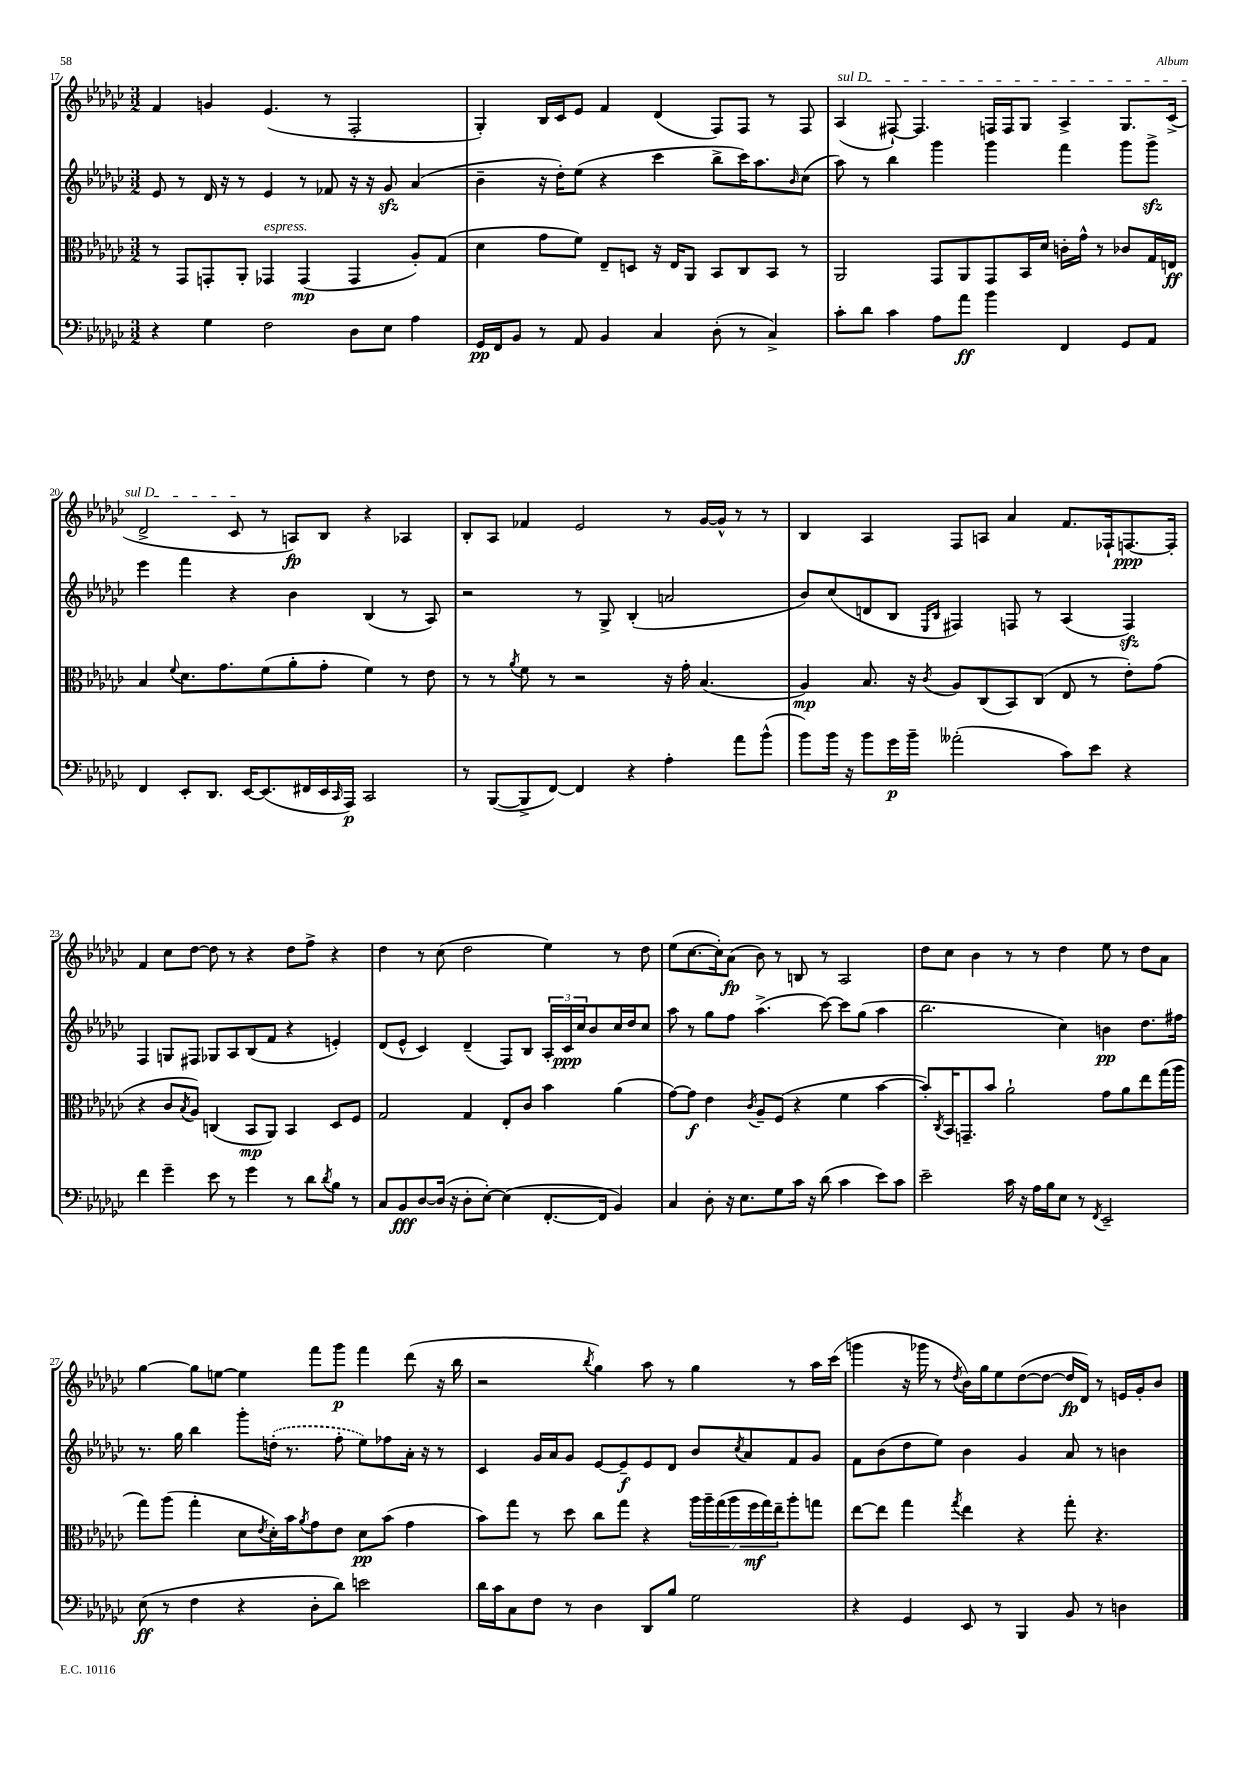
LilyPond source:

<<
\new StaffGroup <<
\new Staff = "s0" {
    \clef treble \key ges \major \numericTimeSignature \time 3/2
    f'4 g'4 ees'4.( r8 f2-. |
    ges4-.) bes16 ces'16 ees'8 f'4 des'4( f8) f8 r8 f8 |
    \once \override TextSpanner.bound-details.left.text = \markup { \italic "sul D" } aes4\startTextSpan( fis8~-!) fis4. f16 f16 ges8 aes4-> ges8. ces'16->( |
    des'2-> ces'8\stopTextSpan r8 a8\fp) bes8 r4 aes4 |
    bes8-. aes8 fes'4 ees'2 r8 ges'16~ ges'16-^ r8 r8 |
    bes4 aes4 f8 a8 aes'4 f'8. fes16-! f8.~\ppp f16-. |
    f'4 ces''8 des''8~ des''8 r8 r4 des''8 f''8-> r4 |
    des''4 r8 ces''8( des''2 ees''4) r8 des''8 |
    ees''8( ces''8.~ ces''16-.) aes'8\fp( bes'8) r8 b8 r8 aes2 |
    des''8 ces''8 bes'4 r8 r8 des''4 ees''8 r8 des''8 aes'8 |
    ges''4~ ges''8 e''8~ e''4 f'''8 ges'''8\p f'''4 des'''8( r16 bes''16 |
    r2 \acciaccatura { bes''8 } ges''4) aes''8 r8 ges''4 r8 aes''16 ces'''16( |
    g'''4 r16 ges'''16 r8 \acciaccatura { des''8 } bes'16) ges''16 ees''8 des''8~( des''8~ des''16\fp des'16) r8 e'16 ges'16-. bes'8 \bar "|." |
}
\new Staff = "s1" {
    \clef treble \key ges \major \numericTimeSignature \time 3/2
    ees'8 r8 des'16 r16 r8 ees'4 r8 fes'8 r16 r16 ges'8\sfz aes'4( |
    bes'4-- r16 des''16-.) ees''8( r4 ces'''4 bes''8-> ces'''16) aes''8. \grace { bes'16 } ces''8( |
    aes''8) r8 bes''4 ges'''4 ges'''4 f'''4 ges'''8 ges'''8->\sfz |
    ees'''4 f'''4 r4 bes'4 bes4( r8 aes8) |
    r2 r8 ges8-> bes4-.( a'2 |
    bes'8) ces''8( d'8 bes8 \grace { ees16 bes16 } fis4) f8 r8 aes4( f4\sfz) |
    f4 g8 fis8 ges8 aes8 bes8( f'8 r4 e'4-.) |
    des'8( ees'8-^ ces'4) des'4--( f8) bes8 \tuplet 3/2 { aes16-. ces'16\ppp ces''16 } bes'8 ces''16 des''16 ces''8 |
    aes''8 r8 ges''8 f''8 aes''4.->( ces'''8~) ces'''8 ges''8( aes''4 |
    bes''2. ces''4) b'4\pp des''8. fis''16 |
    r8. ges''16 bes''4 ges'''8-. \once \slurDashed d''16-.( r8. f''8-. ees''8) fes''8 aes'16-. r16 r8 |
    ces'4 ges'16 aes'16 ges'8 ees'8~ ees'8--\f ees'8 des'8 bes'8 \acciaccatura { ces''8 } aes'8 f'8 ges'8 |
    f'8 bes'8( des''8 ees''8) bes'4 ges'4 aes'8 r8 b'4 \bar "|." |
}
\new Staff = "s2" {
    \clef alto \key ges \major \numericTimeSignature \time 3/2
    r8 ges,8 g,8-. aes,8-. ges,4^\markup { \italic "espress." } ges,4\mp( ges,4 aes8-.) ges8( |
    des'4 ges'8 f'8) ees8-- d8 r16 ees16 aes,8 bes,8 ces8 bes,8 r8 |
    aes,2 ges,8 aes,8 ges,8 bes,16 des'16 c'16-. ges'16-^ r8 ces'8 ges16 e16\ff |
    bes4 \appoggiatura { f'8 } des'8. ges'8. f'8( aes'8-. ges'8-. f'4) r8 ees'8 |
    r8 r8 \acciaccatura { aes'8 } f'8 r8 r2 r16 ges'16-. bes4.( |
    aes4\mp) bes8. r16 \acciaccatura { ces'8 } aes8 ces8( bes,8) ces8( ees8 r8 ees'8-.) ges'8( |
    r4 ces'8 \acciaccatura { bes8 } aes8) c4( bes,8\mp aes,8) bes,4 des8 f8 |
    ges2 ges4 ees8-. ces'8 bes'4 aes'4( |
    ges'8~) ges'8\f ees'4 \acciaccatura { ces'8 } aes8-- f8( r4 f'4 bes'4~ |
    bes'8-.) \acciaccatura { ces8 } bes,16 g,8.-- bes'8 aes'2-! ges'8 aes'8 ees''8 ges''16( aes''16 |
    ges''8) aes''8( ges''4-. des'8 \acciaccatura { ees'8 } des'16-.) bes'16 \acciaccatura { aes'8 } ges'8 ees'8 des'8\pp bes'8( ges'4 |
    bes'8) ges''8 r8 des''8 ces''8 ges''8 r4 \tuplet 7/4 { aes''16 aes''16-- ges''16( aes''16 f''16\mf ges''16) ees''16-- } aes''8-. g''8 |
    ees''8~ ees''8 ges''4 \acciaccatura { ges''8 } ees''4 r4 ges''8-. r4. \bar "|." |
}
\new Staff = "s3" {
    \clef bass \key ges \major \numericTimeSignature \time 3/2
    r4 ges4 f2 des8 ees8 aes4 |
    ges,16\pp f,16 bes,8 r8 aes,8 bes,4 ces4 des8-.( r8 ces4->) |
    ces'8-. des'8 ces'4 aes8 aes'8\ff bes'4 f,4 ges,8 aes,8 |
    f,4 ees,8-. des,8. ees,16~ ees,8.( fis,16 ees,16 \grace { ces,16 } aes,,16\p) ces,2 |
    r8 bes,,8~( bes,,8-> f,8~) f,4 r4 aes4-. aes'8 bes'8-^( |
    bes'8) bes'16 r16 bes'8 ges'16\p bes'16-- aeses'2-.( ces'8) ees'8 r4 |
    f'4 ges'4-- ees'8 r8 ges'4 r8 des'8 \acciaccatura { des'8 } bes8 r8 |
    ces8 bes,8\fff des8~ des16( r16 des8-. ees8~-.) ees4( f,8.~-. f,16 bes,4) |
    ces4 des8-. r16 ees8. ges8 ces'16 r16 des'8( ces'4 ees'8) ces'8 |
    ees'2-- ces'16 r16 aes16 bes16 ees8 r8 \acciaccatura { f,8 } ees,2-- |
    ees8\ff( r8 f4 r4 des8-. des'8) e'2 |
    des'16 ces'16 ces8 f8 r8 des4 des,8 bes8 ges2 |
    r4 ges,4 ees,8 r8 bes,,4 bes,8 r8 d4 \bar "|." |
}
>>
>>
\layout { \context { \Score currentBarNumber = #17 } }
